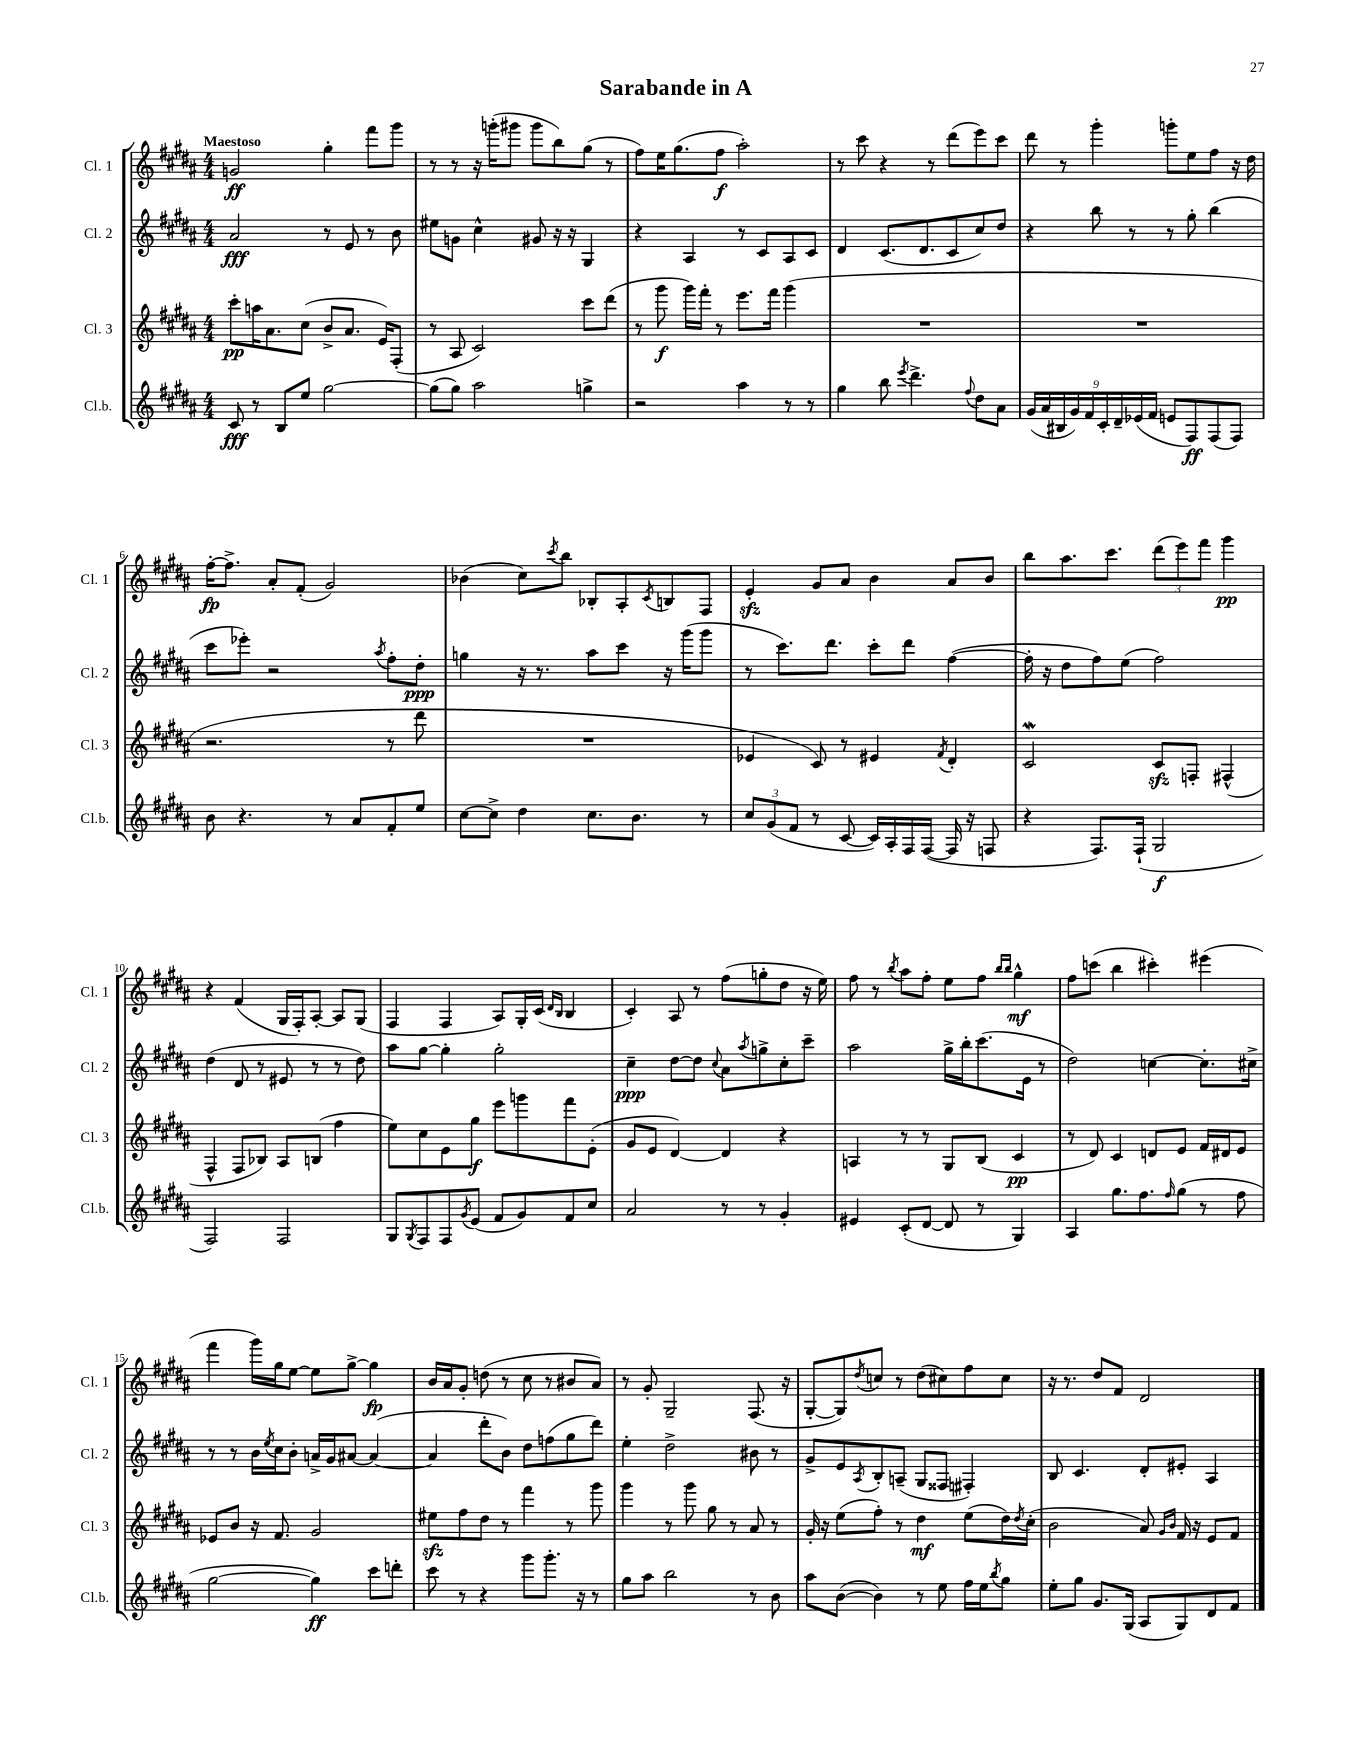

**kern	**dynam	**kern	**dynam	**kern	**dynam	**kern	**dynam
*part4	*part4	*part3	*part3	*part2	*part2	*part1	*part1
*staff4	*staff4	*staff3	*staff3	*staff2	*staff2	*staff1	*staff1
*I"Cl.b.	*	*I"Cl. 3	*	*I"Cl. 2	*	*I"Cl. 1	*
*I'Cl.b.	*	*I'Cl. 3	*	*I'Cl. 2	*	*I'Cl. 1	*
*clefG2	*	*clefG2	*	*clefG2	*	*clefG2	*
*k[f#c#g#d#a#]	*	*k[f#c#g#d#a#]	*	*k[f#c#g#d#a#]	*	*k[f#c#g#d#a#]	*
*M4/4	*	*M4/4	*	*M4/4	*	*M4/4	*
=1	=1	=1	=1	=1	=1	=1	=1
!	!	!	!	!	!	!LO:TX:a:B:t=Maestoso	!
8c#/	fff	8ccc#'\L	pp	2a#/	fff	2gn/	ff
8r	.	16aan\K	.	.	.	.	.
.	.	8.a#\	.	.	.	.	.
8B/L	.	.	.	.	.	.	.
8ee/J	.	(8cc#\J	.	.	.	.	.
[2gg#\	.	8b^/L	.	8r	.	4gg#'\	.
.	.	8.a#/J	.	8e/	.	.	.
.	.	.	.	8r	.	8fff#\L	.
.	.	16e/KL)	.	.	.	.	.
.	.	(8F#'/J	.	8b\	.	8ggg#\J	.
=2	=2	=2	=2	=2	=2	=2	=2
(8gg#\L]	.	8r	.	8ee#X\L	.	8r	.
8gg#\J)	.	8A#/	.	8gn\J	.	8r	.
2aa#\	.	2c#/)	.	4cc#^^\	.	16r	.
.	.	.	.	.	.	(16gggn'\KL	.
.	.	.	.	.	.	8ggg#X\J	.
.	.	.	.	8g#X/	.	8ggg#\L	.
.	.	.	.	16r	.	8bb\)	.
.	.	.	.	16r	.	.	.
4ggn^\	.	8ccc#\L	.	4G#/	.	(8gg#\J	.
.	.	(8ddd#\J	.	.	.	8r	.
=3	=3	=3	=3	=3	=3	=3	=3
2r	.	8r	.	4r	.	8ff#\L)	.
.	.	8ggg#\	f	.	.	16ee\K	.
.	.	.	.	.	.	(8.gg#\	.
.	.	16ggg#\LL)	.	4A#/	.	.	.
.	.	16fff#'\JJ	.	.	.	.	.
.	.	8r	.	.	.	8ff#\J	f
4aa#\	.	8.eee\L	.	8r	.	2aa#'\)	.
.	.	.	.	8c#/L	.	.	.
.	.	16fff#\Jk	.	.	.	.	.
8r	.	(4ggg#\	.	8A#/	.	.	.
8r	.	.	.	8c#/J	.	.	.
=4	=4	=4	=4	=4	=4	=4	=4
4gg#\	.	1r	.	4d#/	.	8r	.
.	.	.	.	.	.	8ccc#\	.
8bb\	.	.	.	(8.c#/L	.	4r	.
8qeee/	.	.	.	.	.	.	.
4.ddd#^\	.	.	.	.	.	.	.
.	.	.	.	8.d#/	.	.	.
.	.	.	.	.	.	8r	.
.	.	.	.	8c#/	.	(8ddd#\L	.
8qqff#/	.	.	.	.	.	.	.
8dd#\L	.	.	.	8cc#/)	.	8eee\)	.
8a#\J	.	.	.	8dd#/J	.	8ccc#\J	.
=5	=5	=5	=5	=5	=5	=5	=5
(18g#/LL	.	1r	.	4r	.	8ddd#\	.
18a#/	.	.	.	.	.	.	.
18B#X/	.	.	.	.	.	.	.
.	.	.	.	.	.	8r	.
18g#/)	.	.	.	.	.	.	.
18f#/	.	.	.	.	.	.	.
.	.	.	.	8bb\	.	4ggg#'\	.
18c#'/	.	.	.	.	.	.	.
18d#~/	.	.	.	.	.	.	.
.	.	.	.	8r	.	.	.
(18e-X/	.	.	.	.	.	.	.
18f#/JJ	.	.	.	.	.	.	.
8en/L	.	.	.	8r	.	8gggn'\L	.
8F#/)	ff	.	.	8gg#'\	.	8ee\	.
(8F#/	.	.	.	(4bb\	.	8ff#\J	.
8F#/J)	.	.	.	.	.	16r	.
.	.	.	.	.	.	16dd#\	.
!!LO:LB:g=z
=6	=6	=6	=6	=6	=6	=6	=6
8b\	.	2.r	.	8ccc#\L	.	[16ff#'\KL	fp
.	.	.	.	.	.	8.ff#^\J]	.
4.r	.	.	.	8eee-X'\J)	.	.	.
.	.	.	.	2r	.	8a#'/L	.
.	.	.	.	.	.	(8f#'/J	.
8r	.	.	.	.	.	2g#/)	.
8a#/L	.	.	.	.	.	.	.
.	.	.	.	8qaa#/	.	.	.
8f#'/	.	8r	.	8ff#'\L	.	.	.
8ee/J	.	8ddd#\	.	8dd#'\J	ppp	.	.
=7	=7	=7	=7	=7	=7	=7	=7
[8cc#\L	.	1r	.	4ggn\	.	(4b-X\	.
8cc#^\J]	.	.	.	.	.	.	.
4dd#\	.	.	.	16r	.	8cc#\L)	.
.	.	.	.	8.r	.	.	.
.	.	.	.	.	.	8qccc#/	.
.	.	.	.	.	.	8bb\J	.
8.cc#\L	.	.	.	8aa#\L	.	8B-X'/L	.
.	.	.	.	8ccc#\J	.	8A#'/	.
8.b\J	.	.	.	.	.	.	.
.	.	.	.	.	.	8qc#/	.
.	.	.	.	16r	.	8Bn/	.
.	.	.	.	(16ggg#\KL	.	.	.
8r	.	.	.	8ggg#\J	.	8F#/J	.
=8	=8	=8	=8	=8	=8	=8	=8
12cc#/L	.	4e-X/	.	8r	.	4ezz'/	.
(12g#/	.	.	.	.	.	.	.
.	.	.	.	8.ccc#\L)	.	.	.
12f#/J	.	.	.	.	.	.	.
8r	.	8c#/)	.	.	.	8g#/L	.
.	.	.	.	8.ddd#\J	.	.	.
[8c#/	.	8r	.	.	.	8a#/J	.
16c#/LL])	.	4e#X/	.	8ccc#'\L	.	4b\	.
16A#'/	.	.	.	.	.	.	.
16F#/	.	.	.	8ddd#\J	.	.	.
([16F#/JJ	.	.	.	.	.	.	.
.	.	8qf#/	.	.	.	.	.
16F#/]	.	4d#'/	.	([4ff#\	.	8a#/L	.
16r	.	.	.	.	.	.	.
8Fn/	.	.	.	.	.	8b/J	.
=9	=9	=9	=9	=9	=9	=9	=9
4r	.	2c#W/	.	16ff#'\]	.	8bb\L	.
.	.	.	.	16r	.	.	.
.	.	.	.	8dd#\L	.	8.aa#\	.
8.F#/L)	.	.	.	8ff#\)	.	.	.
.	.	.	.	.	.	8.ccc#\J	.
.	.	.	.	(8ee\J	.	.	.
(16F#`/Jk	.	.	.	.	.	.	.
2G#/	f	8c#zz/L	.	2ff#\)	.	(12ddd#\L	.
.	.	.	.	.	.	12eee\)	.
.	.	8Fn'/J	.	.	.	.	.
.	.	.	.	.	.	12fff#\J	.
.	.	(4F#X^^/	.	.	.	4ggg#\	pp
!!LO:LB:g=z
=10	=10	=10	=10	=10	=10	=10	=10
2F#/)	.	4F#^^/	.	(4dd#\	.	4r	.
.	.	8F#/L	.	8d#/	.	(4f#/	.
.	.	8B-X/J)	.	8r	.	.	.
2F#/	.	8A#/L	.	8e#X/	.	16G#/LL	.
.	.	.	.	.	.	16F#'/J)	.
.	.	(8Bn/J	.	8r	.	[8A#'/J	.
.	.	4ff#\	.	8r	.	8A#/L]	.
.	.	.	.	8dd#\)	.	(8G#/J	.
=11	=11	=11	=11	=11	=11	=11	=11
8G#/L	.	8ee\L)	.	8aa#\L	.	4F#/	.
8qG#/	.	.	.	.	.	.	.
8F#/	.	8cc#\	.	[8gg#\J	.	.	.
8F#/	.	8e\	.	4gg#'\]	.	4F#/	.
8qg#/	.	.	.	.	.	.	.
(8e/J	.	8gg#\J	f	.	.	.	.
8f#/L	.	8eee\L	.	2gg#'\	.	8A#/L)	.
8g#/)	.	8gggn\	.	.	.	16G#'/L	.
.	.	.	.	.	.	(16c#/JJ	.
.	.	.	.	.	.	16qqd#/LL	.
.	.	.	.	.	.	16qqB/JJ	.
8f#/	.	8fff#\	.	.	.	4B/	.
8cc#/J	.	(8e'\J	.	.	.	.	.
=12	=12	=12	=12	=12	=12	=12	=12
2a#/	.	8g#/L	.	4cc#~\	ppp	4c#'/)	.
.	.	8e/J	.	.	.	.	.
.	.	[4d#/)	.	[8dd#\L	.	8A#/	.
.	.	.	.	8dd#\J]	.	8r	.
.	.	.	.	8qqcc#/	.	.	.
8r	.	4d#/]	.	8a#\L	.	(8ff#\L	.
.	.	.	.	8qaa#/	.	.	.
8r	.	.	.	8ggn^\	.	8ggn'\	.
4g#'/	.	4r	.	8cc#'\	.	8dd#\J	.
.	.	.	.	8ccc#~\J	.	16r	.
.	.	.	.	.	.	16ee\)	.
=13	=13	=13	=13	=13	=13	=13	=13
4e#X/	.	4An/	.	2aa#\	.	8ff#\	.
.	.	.	.	.	.	8r	.
.	.	.	.	.	.	8qbb/	.
(8c#'/L	.	8r	.	.	.	8aa#\L	.
[8d#/J	.	8r	.	.	.	8ff#'\J	.
8d#/]	.	8G#/L	.	16gg#^\LL	.	8ee\L	.
.	.	.	.	16bb'\J	.	.	.
8r	.	(8B/J	.	(8.ccc#\	.	8ff#\J	.
.	.	.	.	.	.	16qqbb/LL	.
.	.	.	.	.	.	16qqbb/JJ	.
4G#/)	.	4c#/	pp	.	.	4gg#^^\	mf
.	.	.	.	16e\Jk	.	.	.
.	.	.	.	8r	.	.	.
=14	=14	=14	=14	=14	=14	=14	=14
4A#/	.	8r	.	2dd#\)	.	8ff#\L	.
.	.	8d#/)	.	.	.	(8cccn\J	.
8.gg#\L	.	4c#/	.	.	.	4bb\	.
8.ff#\	.	.	.	.	.	.	.
.	.	8dn/L	.	[4ccn\	.	4ccc#X'\)	.
16qqff#/	.	.	.	.	.	.	.
(8gg#\J	.	8e/J	.	.	.	.	.
8r	.	16f#/LL	.	8.cc'\L]	.	(4eee#X\	.
.	.	16d#X/J	.	.	.	.	.
8ff#\	.	8e/J	.	.	.	.	.
.	.	.	.	16cc#X^\Jk	.	.	.
!!LO:LB:g=z
=15	=15	=15	=15	=15	=15	=15	=15
[2gg#\	.	8e-X/L	.	8r	.	4fff#\	.
.	.	8b/J	.	8r	.	.	.
.	.	16r	.	16b\LL	.	16ggg#\LL)	.
.	.	.	.	8qee/	.	.	.
.	.	8.f#/	.	16cc#\J	.	16gg#\J	.
.	.	.	.	8b'\J	.	[8ee\J	.
4gg#\])	ff	2g#/	.	16an^/LL	.	8ee\L]	.
.	.	.	.	16g#/J	.	.	.
.	.	.	.	[8a#X/J	.	[8gg#^\J	.
8ccc#\L	.	.	.	(4a#/_	.	4gg#\]	fp
8dddn'\J	.	.	.	.	.	.	.
=16	=16	=16	=16	=16	=16	=16	=16
8ccc#\	.	8ee#Xzz\L	.	4a#/]	.	16b/LL	.
.	.	.	.	.	.	16a#/J	.
8r	.	8ff#\	.	.	.	8g#'/J	.
4r	.	8dd#\J	.	8ddd#'\L	.	(8ddn\	.
.	.	8r	.	8b\J)	.	8r	.
8ggg#\L	.	4fff#\	.	8dd#\L	.	8cc#\	.
8.ggg#'\J	.	.	.	(8ffn\	.	8r	.
.	.	8r	.	8gg#\	.	8b#X/L	.
16r	.	.	.	.	.	.	.
8r	.	8ggg#\	.	8ddd#\J)	.	8a#/J)	.
=17	=17	=17	=17	=17	=17	=17	=17
8gg#\L	.	4ggg#\	.	4ee'\	.	8r	.
8aa#\J	.	.	.	.	.	8g#'/	.
2bb\	.	8r	.	2dd#^\	.	2G#~/	.
.	.	8ggg#\	.	.	.	.	.
.	.	8gg#\	.	.	.	.	.
.	.	8r	.	.	.	.	.
8r	.	8a#/	.	8b#X\	.	(8.F#/	.
8b\	.	8r	.	8r	.	.	.
.	.	.	.	.	.	16r	.
=18	=18	=18	=18	=18	=18	=18	=18
8aa#\L	.	16g#'/	.	8g#^/L	.	[8G#'/L	.
.	.	16r	.	.	.	.	.
([8b\J	.	(8ee\L	.	8e/	.	8G#/])	.
.	.	.	.	8qA#/	.	8qdd#/	.
4b\])	.	8ff#'\J)	.	8B'/	.	8ccn/J	.
.	.	8r	.	(8An~/J	.	8r	.
8r	.	4dd#\	mf	8G#/L	.	(8dd#\L	.
8ee\	.	.	.	8F##X/J	.	8cc#X\)	.
16ff#\LL	.	(8ee\L	.	4F#X'/)	.	8ff#\	.
16ee\J	.	.	.	.	.	.	.
8qbb/	.	.	.	.	.	.	.
8gg#\J	.	16dd#\L)	.	.	.	8cc#\J	.
.	.	8qdd#/	.	.	.	.	.
.	.	(16cc#'\JJ	.	.	.	.	.
=19	=19	=19	=19	=19	=19	=19	=19
8ee'\L	.	2b\	.	8B/	.	16r	.
.	.	.	.	.	.	8.r	.
8gg#\J	.	.	.	4.c#/	.	.	.
8.g#/L	.	.	.	.	.	8dd#/L	.
.	.	.	.	.	.	8f#/J	.
(16G#/Jk	.	.	.	.	.	.	.
8A#/L	.	8a#/)	.	8d#'/L	.	2d#/	.
.	.	16qqg#/LL	.	.	.	.	.
.	.	16qqb/JJ	.	.	.	.	.
8G#/)	.	16f#/	.	8e#X'/J	.	.	.
.	.	16r	.	.	.	.	.
8d#/	.	8e/L	.	4A#/	.	.	.
8f#/J	.	8f#/J	.	.	.	.	.
==	==	==	==	==	==	==	==
*-	*-	*-	*-	*-	*-	*-	*-
